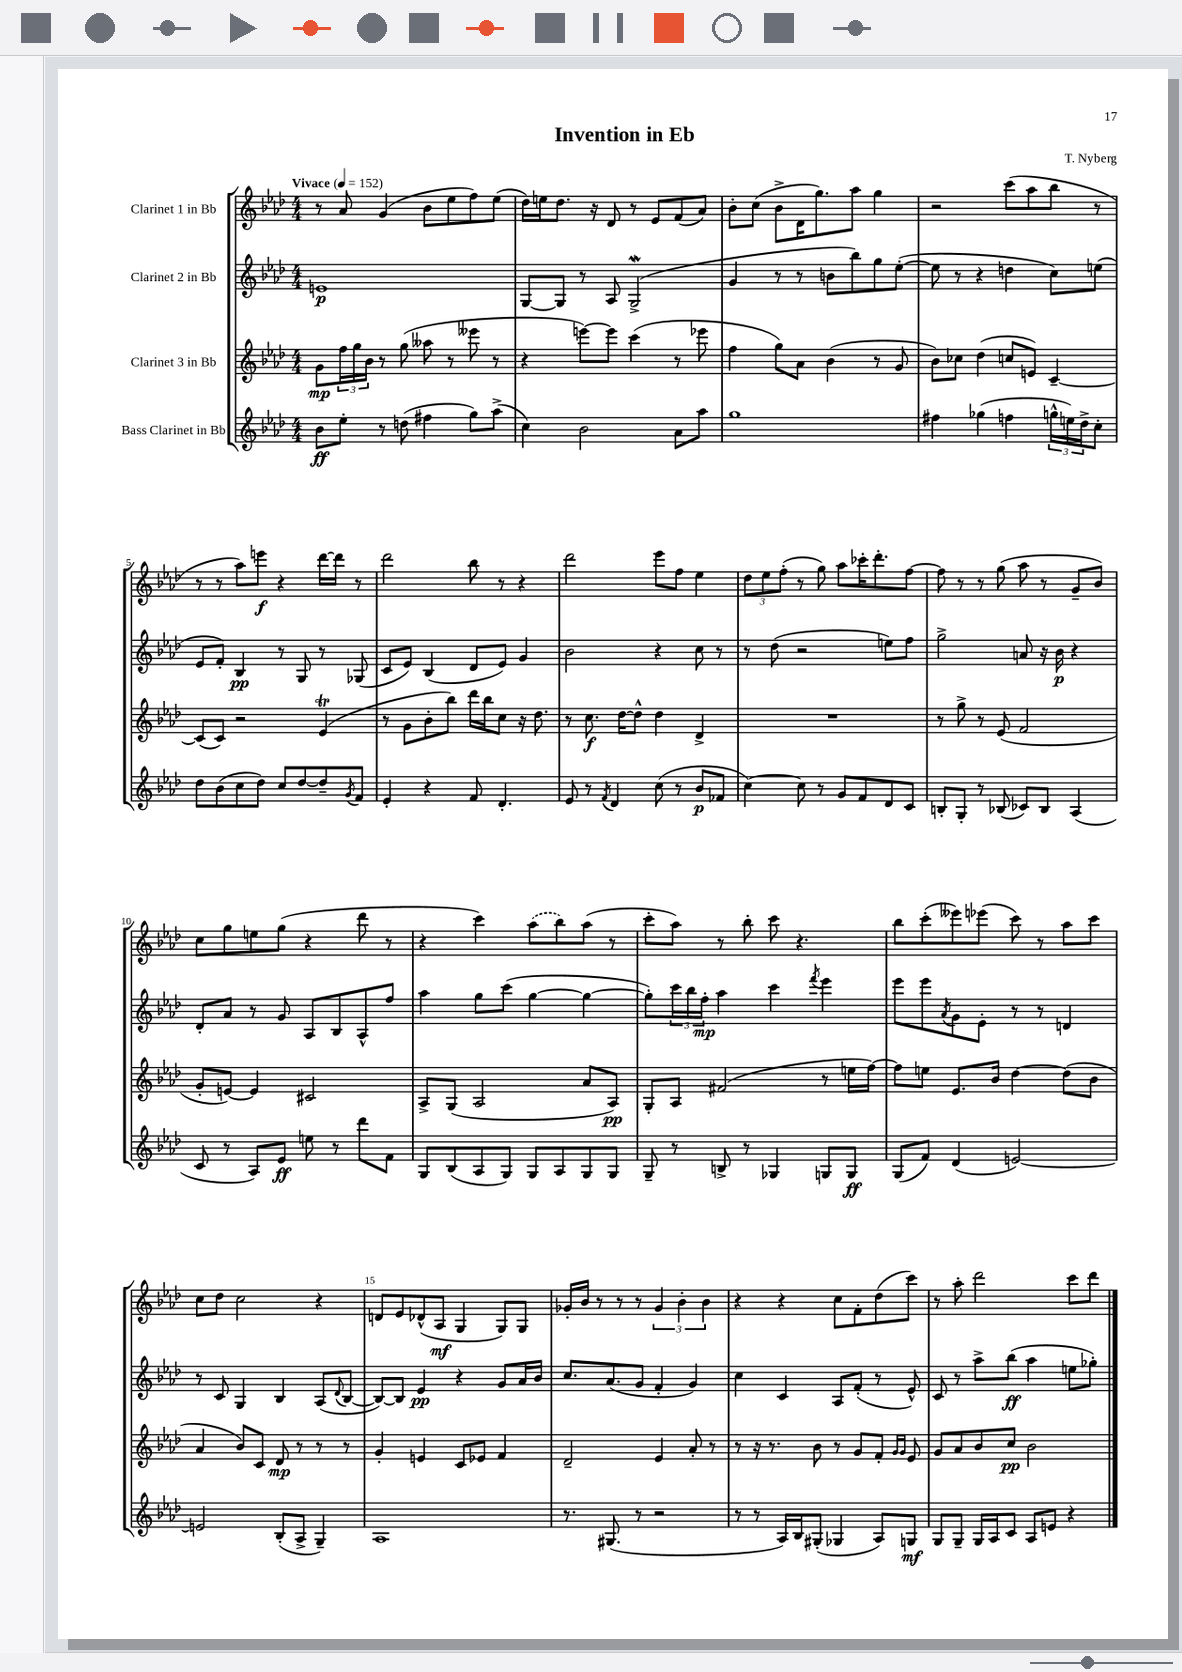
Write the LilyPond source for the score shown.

\header { title = "Invention in Eb" composer = "T. Nyberg" }
<<
\new StaffGroup <<
\new Staff = "s0" \with { instrumentName = "Clarinet 1 in Bb" } {
    \clef treble \key aes \major \numericTimeSignature \time 4/4 \tempo "Vivace" 4 = 152
    r8 aes'8 g'4( bes'8 ees''8 f''8) ees''8( |
    des''16) e''16 des''8. r16 des'8 r8 ees'8 f'8( aes'8) |
    bes'8-. c''8( bes'8-> des'16 g''8.) aes''8 g''4 |
    r2 c'''8( aes''8 bes''8 r8 |
    r8 r8 aes''8) e'''8\f r4 des'''16~ des'''16 r8 |
    des'''2 bes''8 r8 r4 |
    des'''2 ees'''8 f''8 ees''4 |
    \tuplet 3/2 { des''8 ees''8 f''8-.( } r8 g''8) aes''8 ces'''16-. des'''8.-. f''8~ |
    f''8 r8 r8 g''8( aes''8 r8 g'8-- bes'8) |
    c''8 g''8 e''8 g''8( r4 des'''8 r8 |
    r4 c'''4) \once \slurDashed aes''8( bes''8) aes''8( r8 |
    c'''8-. aes''8) r8 bes''8-. c'''8 r4. |
    bes''8 c'''8-.( eeses'''8) ees'''8( c'''8) r8 aes''8 c'''8 |
    c''8 des''8 c''2 r4 |
    d'8 ees'8 des'8-^( aes8\mf g4 g8) g8 |
    ges'16-. bes'16 r8 r8 r8 \tuplet 3/2 { ges'4 bes'4-. bes'4 } |
    r4 r4 c''8 f'8-. des''8( c'''8) |
    r8 aes''8-. des'''2 c'''8 des'''8 \bar "|." |
}
\new Staff = "s1" \with { instrumentName = "Clarinet 2 in Bb" } {
    \clef treble \key aes \major \numericTimeSignature \time 4/4
    e'1\p |
    g8~ g8 r8 aes8 g2->\mordent( |
    g'4 r8 r8 b'8 bes''8) g''8 ees''8~-.( |
    ees''8 r8 r4 d''4 c''8) e''8( |
    ees'8 f'8-.) bes4\pp r8 g8 r8 ges8( |
    c'8 ees'8) bes4( des'8 ees'8) g'4 |
    bes'2 r4 c''8 r8 |
    r8 des''8( r2 e''8) f''8 |
    g''2-> a'8 r16 bes'16\p r4 |
    des'8-. aes'8 r8 g'8 aes8 bes8 aes8-^ f''8 |
    aes''4 g''8 c'''8( g''4~ g''4~ |
    g''8-.) \tuplet 3/2 { c'''16 bes''16 f''16-.\mp } aes''4 c'''4 \acciaccatura { f'''8 } ees'''4 |
    ees'''8 ees'''8 \acciaccatura { aes'8 } g'8 ees'8-. r8 r8 d'4 |
    r8 c'8 g4 bes4 aes8( \appoggiatura { des'8 } bes8~ |
    bes8~) bes8 ees'4\pp r4 g'8 aes'16 bes'16 |
    c''8. aes'8.( g'8 f'4-. g'4) |
    c''4 c'4 aes8 f'8-.( r8 ees'8-^) |
    c'8 r8 aes''8-> bes''8\ff( aes''4 e''8 ges''8-.) \bar "|." |
}
\new Staff = "s2" \with { instrumentName = "Clarinet 3 in Bb" } {
    \clef treble \key aes \major \numericTimeSignature \time 4/4
    g'8\mp \tuplet 3/2 { f''16 g''16 bes'16 } r8 g''8( aeses''8 r8 eeses'''8 r8 |
    r4 e'''8~) e'''8 c'''4( r8 ees'''8 |
    f''4 g''8) aes'8 bes'4( r8 g'8 |
    bes'8) ces''8 des''4( c''8 e'8) c'4~-- |
    c'8( c'8) r2 ees'4\trill( |
    r8 g'8 bes'8-. bes''8) des'''16 bes''16 c''8 r16 des''8. |
    r8 c''8.\f des''16~ des''8-^ des''4 des'4-> |
    R1 |
    r8 g''8-> r8 ees'8( f'2 |
    g'8-. e'8~) e'4 cis'2 |
    aes8-> g8( aes2 aes'8 aes8\pp) |
    g8-. aes8 fis'2( r8 e''16 f''16~) |
    f''8 e''8 ees'8. bes'16 des''4~ des''8( bes'8 |
    aes'4 bes'8) c'8 des'8\mp r8 r8 r8 |
    g'4-. e'4 c'8 ees'8 f'4 |
    des'2-- ees'4 aes'8-. r8 |
    r8 r16 r8. bes'8 r8 g'8 f'8-. \grace { g'16 g'16 } ees'8 |
    g'8 aes'8 bes'8 c''8\pp bes'2 \bar "|." |
}
\new Staff = "s3" \with { instrumentName = "Bass Clarinet in Bb" } {
    \clef treble \key aes \major \numericTimeSignature \time 4/4
    bes'8\ff ees''8-. r8 d''8( fis''4 g''8) aes''8->( |
    c''4) bes'2 aes'8 aes''8 |
    g''1 |
    fis''4 ges''4( f''4 \tuplet 3/2 { g''16-^ e''16) des''16-> } c''8-. |
    des''8 bes'8( c''8 des''8) c''8 des''8~ des''8-- \acciaccatura { g'8 } f'8 |
    ees'4-. r4 f'8 des'4.-. |
    ees'8 r8 \acciaccatura { f'8 } des'4 c''8( r8 bes'8\p fes'8 |
    c''4~) c''8 r8 g'8 f'8 des'8 c'8 |
    b8-. g8-. r8 bes8( ces'8) bes8 aes4( |
    c'8 r8 aes8) ees'8\ff e''8 r8 des'''8 f'8 |
    g8 bes8( aes8 g8) g8 aes8 g8 g8 |
    g8-- r8 b8-> r8 ges4 g8 g8\ff |
    g8( f'8) des'4( e'2~) |
    e'2 bes8-.( aes8-> g4--) |
    aes1 |
    r8. gis8.( r8 r2 |
    r8 r8 aes16) bes16 gis8-.( ges4 aes8) g8\mf |
    g8 g8-- g16 aes16 c'8 aes8 e'8 r4 \bar "|." |
}
>>
>>
\layout { \context { \Score \override BarNumber.break-visibility = ##(#f #t #t) barNumberVisibility = #(every-nth-bar-number-visible 5) } }
